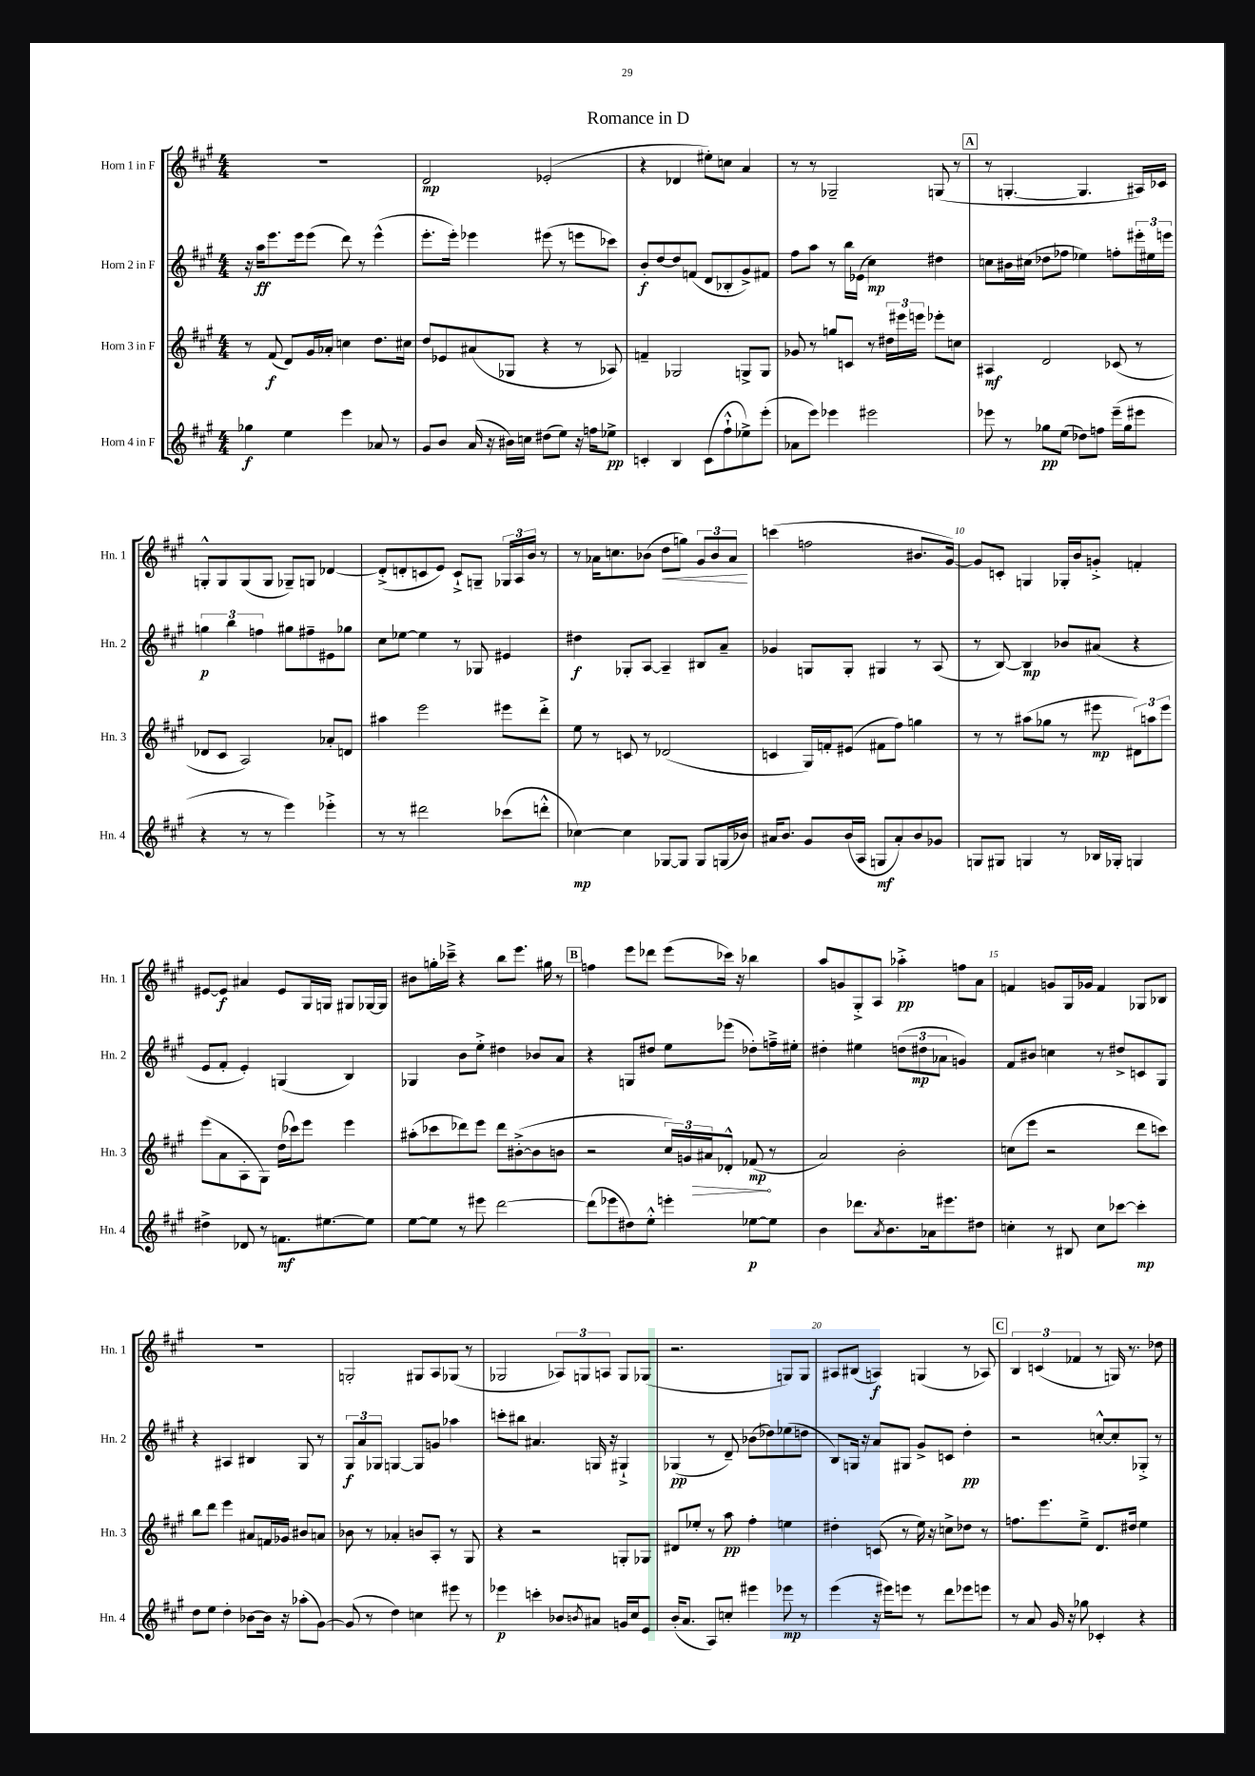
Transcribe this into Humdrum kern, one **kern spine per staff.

**kern	**dynam	**kern	**dynam	**kern	**dynam	**kern	**dynam
*part4	*part4	*part3	*part3	*part2	*part2	*part1	*part1
*staff4	*staff4	*staff3	*staff3	*staff2	*staff2	*staff1	*staff1
*I"Horn 4 in F	*	*I"Horn 3 in F	*	*I"Horn 2 in F	*	*I"Horn 1 in F	*
*I'Hn. 4	*	*I'Hn. 3	*	*I'Hn. 2	*	*I'Hn. 1	*
*clefG2	*	*clefG2	*	*clefG2	*	*clefG2	*
*k[f#c#g#]	*	*k[f#c#g#]	*	*k[f#c#g#]	*	*k[f#c#g#]	*
*M4/4	*	*M4/4	*	*M4/4	*	*M4/4	*
=1	=1	=1	=1	=1	=1	=1	=1
4gg-X\	f	8r	.	16r	.	1r	.
.	.	.	.	16aa\KL	ff	.	.
.	.	(8f#/	f	8.eee\	.	.	.
4ee\	.	8d/L)	.	.	.	.	.
.	.	.	.	16eee\k	.	.	.
.	.	16g#/L	.	(8eee\J	.	.	.
.	.	16a-X'/JJ	.	.	.	.	.
4eee\	.	4ccn\	.	8ddd\)	.	.	.
.	.	.	.	8r	.	.	.
8a-X/	.	8.dd\L	.	(4eee^^\	.	.	.
8r	.	.	.	.	.	.	.
.	.	16cc#X\Jk	.	.	.	.	.
=2	=2	=2	=2	=2	=2	=2	=2
8g#/L	.	8dd/L	.	8.eee'\L	.	2d/	mp
8b/J	.	8e-X/	.	.	.	.	.
.	.	.	.	16eee'\Jk)	.	.	.
(16a/	.	(8a#X/	.	4eee-X\	.	.	.
16r	.	.	.	.	.	.	.
16b#X\LL)	.	8G-X/J	.	.	.	.	.
16ccn\JJ	.	.	.	.	.	.	.
(8dd#X\L	.	4r	.	(8eee#X\	.	(2e-X'/	.
8ee\J)	.	.	.	8r	.	.	.
16r	.	8r	.	8eeen\L	.	.	.
16ffn\KL	.	.	.	.	.	.	.
8ee-X^\J	pp	8A-X/)	.	8ccc-X\J)	.	.	.
=3	=3	=3	=3	=3	=3	=3	=3
4cn'/	.	4fn~/	.	8b'/L	f	4r	.
.	.	.	.	[8dd/	.	.	.
4B/	.	2G-X/	.	8dd/]	.	4d-X/	.
.	.	.	.	(8fn/J	.	.	.
(8c\L	.	.	.	8d/L	.	8ee#X'\L)	.
8ff#`^^\	.	.	.	8B-X'/	.	8ccn\J	.
8ee-X^\)	.	8Gn^/L	.	8g#^/)	.	4a/	.
(8eee'\J	.	8G/J	.	8f#X/J	.	.	.
=4	=4	=4	=4	=4	=4	=4	=4
8a-X\L	.	8g-X/	.	8ff#\L	.	8r	.
8eee\J)	.	8r	.	8aa\J	.	8r	.
4eee-X\	.	8ggn/L	.	8r	.	2G-X~/	.
.	.	8cn/J	.	16bb\LL	.	.	.
.	.	.	.	(16e-X\JJ	.	.	.
2eee#X\	.	8r	.	4cc#\)	mp	.	.
.	.	24dd#X\LL	.	.	.	.	.
.	.	24eee#X\	.	.	.	.	.
.	.	24eeen\JJ	.	.	.	.	.
.	.	8eee-X'\L	.	4dd#X\	.	(8Gn/	.
.	.	8ccn\J	.	.	.	8r	.
!!LO:REH:place=s1:t=A
=5	=5	=5	=5	=5	=5	=5	=5
8eee-X\	.	4A#X/	mf	8ccn\L	.	8r	.
8r	.	.	.	16b#X\L	.	[4.Gn'/	.
.	.	.	.	(16cc#X\JJ	.	.	.
8gg-X\L	pp	2d/	.	8dd-X\L	.	.	.
(8ee\J	.	.	.	8ff-X\J	.	.	.
8dd-X\L)	.	.	.	4ee-X\)	.	4.G/]	.
8ffn\J	.	.	.	.	.	.	.
(16eee-~\LL	.	(8c-X/	.	8ffn'\L	.	.	.
16gg-\J	.	.	.	.	.	.	.
8eee#X\J	.	8r	.	24eee#X'\L	.	16A#X/LL)	.
.	.	.	.	24ee#X\	.	.	.
.	.	.	.	.	.	16c-X/JJ	.
.	.	.	.	24eeen\JJ	.	.	.
!!LO:LB:g=z
=6	=6	=6	=6	=6	=6	=6	=6
4r	.	8d-X/L	.	6ggn\	p	8Gn'^^/L	.
.	.	8c#/J	.	.	.	8G/	.
.	.	.	.	6bb\	.	.	.
8r	.	2A/)	.	.	.	(8G/	.
.	.	.	.	6ffn\	.	.	.
8r	.	.	.	.	.	8G/J	.
4eee\)	.	.	.	8gg#X\L	.	8G-X~/L)	.
.	.	.	.	8ff#X~\	.	8Gn/J	.
4eee-X'^\	.	8a-X'/L	.	8e#X\	.	[4d-X/	.
.	.	8dn/J	.	8gg-X\J	.	.	.
=7	=7	=7	=7	=7	=7	=7	=7
8r	.	4aa#X\	.	8cc#\L	.	(8d-'^/L]	.
8r	.	.	.	[8ee-X\J	.	8dn'/	.
2ddd#X\	.	2eee\	.	4ee-\]	.	8cn/	.
.	.	.	.	.	.	8e/J)	.
.	.	.	.	8r	.	8c`^/L	.
.	.	.	.	8G-X/	.	8Gn~/J	.
(8ccc-X\L	.	8eee#X\L	.	4e#X/	.	24G-X/LL	.
.	.	.	.	.	.	24A/	.
.	.	.	.	.	.	24b/JJ	.
8dddn'^^\J	.	8ddd'^\J	.	.	.	8r	.
=8	=8	=8	=8	=8	=8	=8	=8
[4cc-X\)	mp	8ee\	.	4dd#X\	f	8r	.
.	.	8r	.	.	.	16a-X\KL	.
.	.	.	.	.	.	8.ccn\	.
4cc-\]	.	8cn/	.	8G-X'/L	.	.	.
.	.	8r	.	[8A/J	.	(8b-X\J	.
!	!	!	!	!	!	!	!LO:HP:b
[8G-X/L	.	(2d-X/	.	4A~/]	.	8dd\L	<
8G-/J]	.	.	.	.	.	8ggn\J)	.
8G-/L	.	.	.	8B#X/L	.	12g#/L	.
.	.	.	.	.	.	12b-/	.
(16Gn/L	.	.	.	8a~/J	.	.	.
.	.	.	.	.	.	12a-/J	.
16b-X/JJ)	.	.	.	.	.	.	.
.	.	.	.	.	.	.	[
=9	=9	=9	=9	=9	=9	=9	=9
16a#X/KL	.	4cn/	.	4g-X/	.	(4cccn\	.
8.b/J	.	.	.	.	.	.	.
8g#/L	.	16G#/LL)	.	8Gn/L	.	2ffn\	.
.	.	16fn'/J	.	.	.	.	.
(16b/L	.	(8e#X/J	.	8G'/J	.	.	.
16A/JJ	.	.	.	.	.	.	.
8Gn/L	mf	8f#X\L	.	4G#X/	.	.	.
8a#'/)	.	8ff#\J)	.	.	.	.	.
8b/	.	4ggn\	.	8r	.	8.b#X/L	.
8g-X/J	.	.	.	(8A/	.	.	.
.	.	.	.	.	.	[16g#/Jk)	.
=10	=10	=10	=10	=10	=10	=10	=10
8Gn/L	.	8r	.	8r	.	8g#/L]	.
8G#X/J	.	8r	.	[8B/)	.	8cn'/J	.
4Gn/	.	(8aa#X\L	.	4B/]	mp	4Gn/	.
.	.	8gg-X\J	.	.	.	.	.
8r	.	8r	.	8b-X/L	.	16G-X'/LL	.
.	.	.	.	.	.	16b/J	.
16B-X/LL	.	8eee#X\	mp	(8a#X/J	.	8gn'^/J	.
16G-X'/JJ	.	.	.	.	.	.	.
4Gn/	.	12d#X\L)	.	4r	.	4fn'/	.
.	.	12aan\	.	.	.	.	.
.	.	12eee#\J	.	.	.	.	.
!!LO:LB:g=z
=11	=11	=11	=11	=11	=11	=11	=11
4dd#X^\	.	(8eee\L	.	8e/L	.	[8e#X/L	.
.	.	8a\	.	8f#'/J	.	8e#/J]	f
8d-X/	.	8A'\	.	4e'/)	.	4a#X/	.
8r	.	8G#\J)	.	.	.	.	.
8.fn\L	mf	(16dd\LL	.	(4Gn/	.	8e#/L	.
.	.	16ccc-X\J)	.	.	.	.	.
.	.	8eee\J	.	.	.	16G#/L	.
[8.ee#X\	.	.	.	.	.	16Gn/JJ	.
.	.	4eee\	.	4B/)	.	8G#X/L	.
8ee#\J]	.	.	.	.	.	[16G-X/L	.
.	.	.	.	.	.	16G-/JJ]	.
=12	=12	=12	=12	=12	=12	=12	=12
[8ee\L	.	(8aa#X'\L	.	4G-X/	.	8b#X\L	.
8ee\J]	.	8ccc-X\	.	.	.	16ggn'\L	.
.	.	.	.	.	.	16ccc-X~^\JJ	.
8r	.	8ddd-X\)	.	8b\L	.	4r	.
8eee#X\	.	8eee\J	.	8ee'^\J	.	.	.
[2ddd\	.	8ddd-\L	.	4dd#X\	.	8bb\L	.
.	.	([8b#X'^\	.	.	.	8.eee\J	.
.	.	8b#\]	.	8b-X/L	.	.	.
.	.	.	.	.	.	16gg#X\	.
.	.	8bn\J	.	8a/J	.	8r	.
!!LO:REH:place=s1:t=B
=13	=13	=13	=13	=13	=13	=13	=13
(8ddd\L]	.	2r	.	4r	.	4ffn\	.
8eee-X\	.	.	.	.	.	.	.
8dd#X\)	.	.	.	8Gn/L	.	8eee\L	.
8ee'^^\J	.	.	.	8dd#X/J	.	8ddd-X\J	.
4eeen'\	.	24cc#/LL)	.	8ee\L	.	(8eee\L	.
.	.	24gn/	.	.	.	.	.
!	!	!	!LO:HP:b	!	!	!	!
.	.	24a#X/J	>	.	.	.	.
.	.	8d-X'^^/J	.	(8eee-X\J	.	16ccc-X\Jk)	.
.	.	.	.	.	.	16r	.
[8ee-X\L	p	(8f-X/	mp	8dd-X'\L)	.	4bb-X\	.
8ee-\J]	.	8r	]	16ffn~^\L	.	.	.
.	.	.	.	16ee#X'\JJ	.	.	.
=14	=14	=14	=14	=14	=14	=14	=14
4b\	.	2a/)	.	4dd#X'\	.	8aa/L	.
.	.	.	.	.	.	8gn/	.
8.ddd-X\L	.	.	.	4ee#X\	.	8G#'^/	.
.	.	.	.	.	.	8A/J	.
8qa/	.	.	.	.	.	.	.
8.b\	.	.	.	.	.	.	.
.	.	2b'\	.	(12ddn\L	.	4aa-X'^\	pp
.	.	.	.	12dd#X\	mp	.	.
16a-X\k	.	.	.	.	.	.	.
.	.	.	.	12a-X\J	.	.	.
8.eee#X\	.	.	.	.	.	.	.
.	.	.	.	4gn/)	.	8ffn\L	.
8dd#X\J	.	.	.	.	.	8a\J	.
=15	=15	=15	=15	=15	=15	=15	=15
4ccn'\	.	(8ccn\L	.	8f#/L	.	4fn/	.
.	.	8eee\J	.	8b#X/J	.	.	.
8r	.	2r	.	4ccn\	.	8gn/L	.
8B#X/	.	.	.	.	.	16G#/L	.
.	.	.	.	.	.	16g-X/JJ	.
8cc\L	.	.	.	8r	.	4f/	.
[8ccc-X\J	.	.	.	8dd#X^/L	.	.	.
4ccc-'\]	mp	8ddd\L	.	8cn/	.	8G-X/L	.
.	.	8cccn\J)	.	8G#/J	.	8B-X/J	.
!!LO:LB:g=z
=16	=16	=16	=16	=16	=16	=16	=16
8dd\L	.	8bb\L	.	4r	.	1r	.
8ee\J	.	8ddd\J	.	.	.	.	.
4dd'\	.	4eee\	.	4A#X/	.	.	.
[8b-X\L	.	8a#X/L	.	4B#X/	.	.	.
16b-\Jk]	.	16fn/L	.	.	.	.	.
16r	.	16g-X/JJ	.	.	.	.	.
(8aa-X'\L	.	8b#X/L	.	8G#/	.	.	.
[8g#\J)	.	8an/J	.	8r	.	.	.
=17	=17	=17	=17	=17	=17	=17	=17
(8g#/]	.	8b-X\	.	12G#/L	f	2Gn'/	.
.	.	.	.	12a/	.	.	.
8r	.	8r	.	.	.	.	.
.	.	.	.	12G-X/J	.	.	.
4dd\)	.	4a-X'/	.	[4Gn/	.	.	.
4ccn\	.	8bn/L	.	8G/L]	.	8G#X/L	.
.	.	8A'/J	.	8gn/J	.	8A/	.
8eee#X\	.	8r	.	4aa-X\	.	(8G-X/J	.
8r	.	8G#/	.	.	.	8r	.
=18	=18	=18	=18	=18	=18	=18	=18
4eee-X\	p	4r	.	8cccn'\L	.	2G-X/	.
.	.	.	.	8bb#X\J	.	.	.
4cccn'\	.	2r	.	4.a#X/	.	.	.
8b-X/L	.	.	.	.	.	12A-X/L)	.
.	.	.	.	.	.	12Gn/	.
8qbn/	.	.	.	.	.	.	.
8a#X/J	.	.	.	16Gn/	.	.	.
.	.	.	.	.	.	12An/J	.
.	.	.	.	16r	.	.	.
16gn/LL	.	8Gn'/L	.	4G#X`^/	.	8G/L	.
16cc#/J	.	.	.	.	.	.	.
8e/J	.	8G-X/J	.	.	.	(8G-X/J	.
=19	=19	=19	=19	=19	=19	=19	=19
(16b'/KL	.	8d#X/L	.	(4G-X/	pp	2.r	.
8.a/J	.	.	.	.	.	.	.
.	.	8ee-X'/J	.	.	.	.	.
8A/L)	.	8r	.	8r	.	.	.
8ccn'/J	.	8aa\	pp	8d~/)	.	.	.
4eee#X\	.	4ff#'\	.	(8b-X\L	.	.	.
.	.	.	.	8dd-X\)	.	.	.
8eee-X\	mp	4een\	.	(8ee-X\	.	8Gn/L)	.
8r	.	.	.	8ddn\J	.	8G/J	.
=20	=20	=20	=20	=20	=20	=20	=20
(4eee\	.	4dd#X'\	.	8B/L)	.	8A#X/L	.
.	.	.	.	16Gn/Jk	.	(8B#X/J	.
.	.	.	.	16r	.	.	.
16r	.	(8cn/	.	8a/L	.	4An/)	f
16eee#X\KL)	.	.	.	.	.	.	.
8eeen\J	.	8r	.	8G#X/J	.	.	.
8r	.	16ee\)	.	8g#^/L	.	(4Gn/	.
.	.	16r	.	.	.	.	.
8ddd\L	.	8ccn^\L	.	8cn/J	.	.	.
8eee-X\	.	8dd-X\J	.	4dd'\	pp	8r	.
8eeen\J	.	8r	.	.	.	8A-X/)	.
!!LO:REH:place=s1:t=C
=21	=21	=21	=21	=21	=21	=21	=21
8r	.	8.ffn\L	.	2r	.	6B/	.
8a/	.	.	.	.	.	.	.
.	.	.	.	.	.	(6cn/	.
.	.	8.eee\	.	.	.	.	.
16g#/	.	.	.	.	.	.	.
16r	.	.	.	.	.	.	.
.	.	.	.	.	.	6f-X/	.
8gg-X\	.	8ee~^\J	.	.	.	.	.
4c-X'/	.	8.d/L	.	[8ccn'^^/L	.	8r	.
.	.	.	.	8cc'/]	.	16Gn/)	.
.	.	16dd#X/Jk	.	.	.	8.r	.
4r	.	4ee\	.	8G-X'^/J	.	.	.
.	.	.	.	8r	.	8dd-X\	.
==	==	==	==	==	==	==	==
*-	*-	*-	*-	*-	*-	*-	*-
